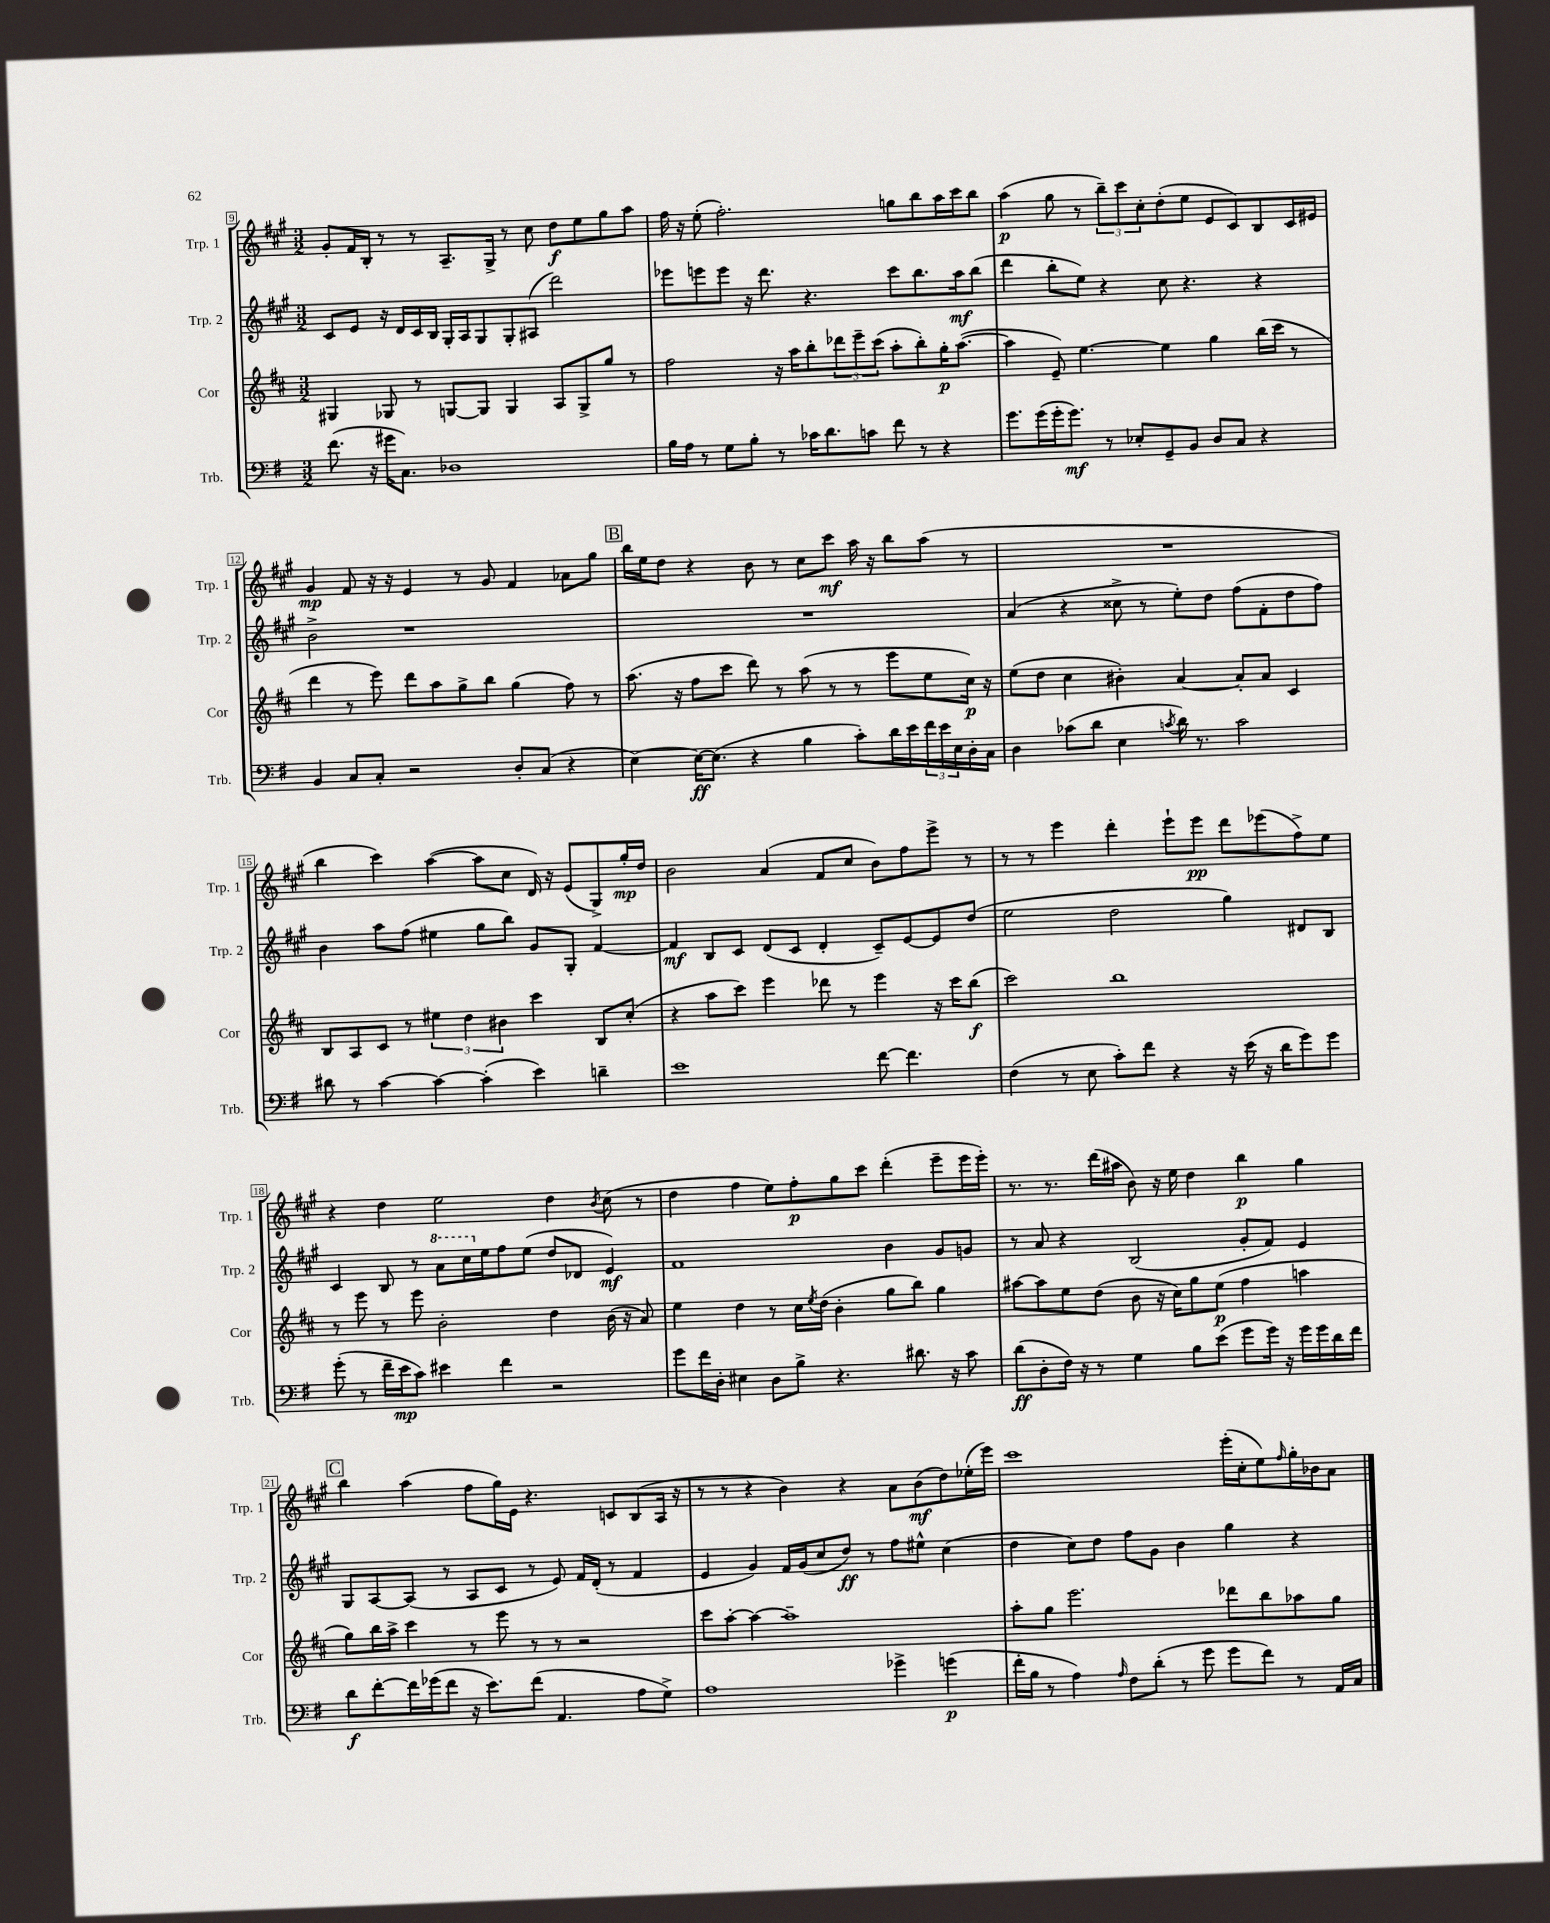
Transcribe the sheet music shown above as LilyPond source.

<<
\new StaffGroup <<
\new Staff = "s0" \with { instrumentName = "Trp. 1" shortInstrumentName = "Trp. 1" } {
    \clef treble \key a \major \numericTimeSignature \time 3/2
    gis'8-. fis'16 b16-. r8 r8 a8.-- gis16-> r8 cis''8 d''8\f e''8 gis''8 a''8 |
    fis''16 r16 e''8-.( fis''2.-.) g''8 b''8 a''16 cis'''16 b''8 |
    a''4\p( gis''8 r8 \tuplet 3/2 { b''8--) cis'''8 cis''8-. } d''8-.( e''8 e'8 cis'8) b8 cis'16 eis'16 |
    gis'4\mp fis'8 r16 r16 e'4 r8 gis'8 fis'4 aes'8 gis''8 |
    \mark \markup { \box "B" } b''16 e''16 d''8 r4 b'8 r8 cis''8 cis'''8\mf a''16 r16 b''8 a''8( r8 |
    R1. |
    b''4 cis'''4) a''4~( a''8 cis''8 d'16) r16 e'8( gis8->) gis''16-.\mp d''16 |
    b'2 a'4( fis'8 cis''8 b'8) fis''8 e'''8-> r8 |
    r8 r8 e'''4 d'''4-. e'''8-! e'''8\pp d'''8 ees'''8( fis''8->) e''8 |
    r4 d''4 e''2 d''4 \acciaccatura { b'8 } cis''8( r8 |
    d''4 fis''4 e''8) fis''8-.\p gis''8 cis'''8 d'''4-.( e'''8-- e'''16 e'''16-.) |
    r8. r8. d'''16( ais''16 b'8) r16 e''16 d''4 b''4\p gis''4 |
    \mark \markup { \box "C" } b''4 a''4( fis''8 gis''16) e'16 r4. c'8 b8( a16 r16 |
    r8 r8 r4 b'4) r4 a'8 b'8\mf( d''8) ees''16-.( e'''16) |
    cis'''1 e'''16-.( cis''16-. e''8) \grace { fis''16 } gis''16-. bes'16 a'8 \bar "|." |
}
\new Staff = "s1" \with { instrumentName = "Trp. 2" shortInstrumentName = "Trp. 2" } {
    \clef treble \key a \major \numericTimeSignature \time 3/2
    cis'8 e'8 r16 d'16 cis'16 b16 gis16-. a16 gis8 gis8-. ais8( d'''2) |
    ees'''8 e'''8 e'''8 r16 d'''8. r4. cis'''8 b''8. a''16\mf b''8( |
    d'''4 b''8-. e''8) r4 cis''8 r4. r4 |
    b'2-> r1 |
    \mark \markup { \box "B" } R1. |
    a'4( r4 cisis''8-> r8 e''8-.) d''8 fis''8( fis'8-. d''8 fis''8) |
    b'4 a''8 fis''8( eis''4 gis''8 b''8) gis'8 gis8-. fis'4~ |
    fis'4\mf b8 cis'8 d'8( cis'8 d'4-. cis'8--) e'8~ e'8 d''8( |
    e''2 d''2 gis''4) dis'8 b8 |
    cis'4 b8 r8 \ottava #1 a''8 cis'''16 \ottava #0 e''16 fis''8 e''8( d''8 des'8 e'4\mf) |
    fis'1 b'4 gis'8 g'8 |
    r8 a'8 r4 b2( gis'8-. fis'8) e'4 |
    \mark \markup { \box "C" } gis8 a8~ a8( r8 a8 cis'8 r8 e'8) fis'16 d'16-.( r8 fis'4 |
    e'4 gis'4) fis'16 gis'16( cis''8 d''8\ff) r8 fis''8 eis''8-^ cis''4( |
    d''4 cis''8) d''8 fis''8 gis'8 b'4 gis''4 r4 \bar "|." |
}
\new Staff = "s2" \with { instrumentName = "Cor" shortInstrumentName = "Cor" } {
    \clef treble \key d \major \numericTimeSignature \time 3/2
    gis4 ges8 r8 g8~ g8 g4 a8 g8-> g''8 r8 |
    fis''2 r16 a''16 b''8-. \tuplet 3/2 { des'''8 e'''8-- cis'''8( } a''8-. b''8-.) g''16-.\p a''8.~( |
    a''4 e'8--) e''4.~ e''4 g''4 b''16( cis'''16 r8 |
    d'''4 r8 e'''8) d'''8 a''8 g''8-> b''8 g''4( fis''8) r8 |
    \mark \markup { \box "B" } a''8.( r16 fis''8 cis'''8 d'''8) r8 a''8( r8 r8 e'''8 e''8 cis''16\p) r16 |
    e''8( d''8 cis''4 bis'4-.) a'4~ a'8-. a'8 cis'4 |
    b8 a8 cis'8 r8 \tuplet 3/2 { eis''4 d''4 bis'4 } cis'''4 b8 cis''8-.( |
    r4 a''8 cis'''8) e'''4 des'''8 r8 e'''4 r16 cis'''16 b''8\f( |
    cis'''2) b''1 |
    r8 e'''8 r8 e'''8 b'2-. d''4 b'16( r16 a'8) |
    e''4 d''4 r8 cis''16 \acciaccatura { e''8 } d''16( b'4-. g''8 b''8) g''4 |
    ais''8~ ais''8 e''8 d''8( b'8 r16 cis''16) g''8 e''8\p( fis''4 a''4 |
    \mark \markup { \box "C" } g''8) b''16 a''16-> cis'''4 r8 e'''8 r8 r8 r2 |
    cis'''8 a''8~-. a''4~ a''1-- |
    a''8-. g''8 e'''2. des'''8 b''8 aes''8 g''8 \bar "|." |
}
\new Staff = "s3" \with { instrumentName = "Trb." shortInstrumentName = "Trb." } {
    \clef bass \key g \major \numericTimeSignature \time 3/2
    fis'8.( r16 gis'16 c8.) des1 |
    b16 a16 r8 g8 b8-. r8 ces'16 d'8. c'8 fis'8 r8 r4 |
    g'8. g'16( g'16-. g'8.\mf) r8 ees8-. g,8-- b,8 d8 c8 r4 |
    b,4 c8 c8-. r2 d8-. c8( r4 |
    \mark \markup { \box "B" } e4~) e16~\ff e8.( r4 b4 c'8-.) d'16 e'16 \tuplet 3/2 { fis'16 e'16 e16 } d16-. c16 |
    d4 ces'8( d'8 e4 \acciaccatura { c'8 } d'16) r8. c'2 |
    dis'8 r8 c'4~ c'4~ c'4-.( e'4) d'4-- |
    e'1 fis'8~ fis'4. |
    fis4( r8 e8 c'8-.) fis'8 r4 r16 e'16( r16 d'16 g'8) g'8 |
    g'8-.( r8 fis'16-- e'16\mp c'8) eis'4 fis'4 r2 |
    g'8 fis'16 d16-. eis4 d8 b8-> r4. dis'8. r16 c'8 |
    d'8\ff( d8-. fis16) r16 r8 g4 b8 e'8( g'8 g'16) r16 g'16 g'16 d'16 fis'16 |
    \mark \markup { \box "C" } d'8\f fis'8~-. fis'16 ges'16( fis'8 r16 e'8.) fis'8( a,4. a8 g8->) |
    a1 ges'4-> g'4\p( |
    fis'16-. b16 r8 a4) \grace { a16 } fis8 d'8-.( r8 g'8 g'8 fis'8) r8 a,16 c16 \bar "|." |
}
>>
>>
\layout { \context { \Score currentBarNumber = #9 \override BarNumber.stencil = #(make-stencil-boxer 0.1 0.3 ly:text-interface::print) } }
